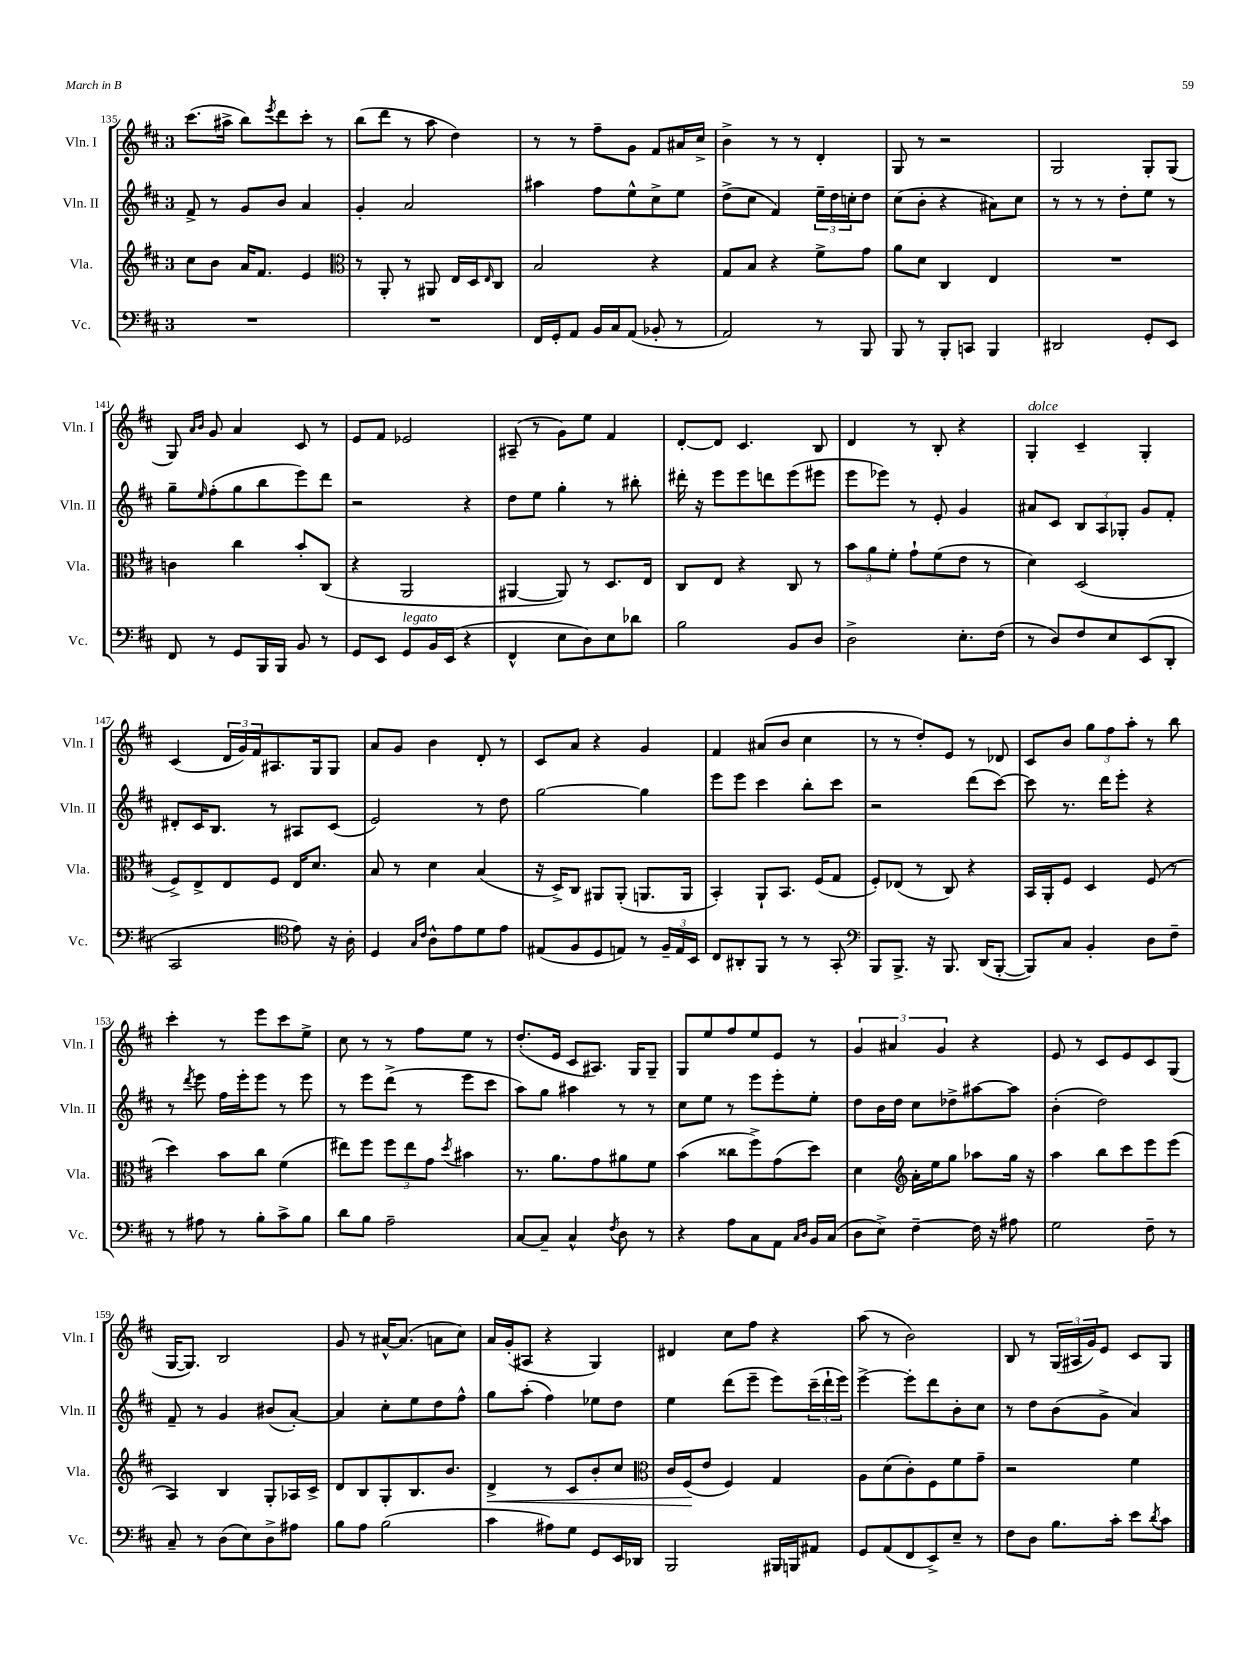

**kern	**kern	**dynam	**kern	**kern
*part4	*part3	*part3	*part2	*part1
*staff4	*staff3	*staff3	*staff2	*staff1
*I"Vc.	*I"Vla.	*	*I"Vln. II	*I"Vln. I
*I'Vc.	*I'Vla.	*	*I'Vln. II	*I'Vln. I
*clefF4	*clefG2	*	*clefG2	*clefG2
*k[f#c#]	*k[f#c#]	*	*k[f#c#]	*k[f#c#]
*M3/4	*M3/4	*	*M3/4	*M3/4
=135	=135	=135	=135	=135
2.r	8cc#\L	.	8f#^/	(8.ccc#\L
.	8b\J	.	8r	.
.	.	.	.	16aa#X^\Jk
.	16a/KL	.	8g/L	8bb\L)
.	8.f#/J	.	.	.
.	.	.	.	8qeee/
.	.	.	8b/J	8ddd\
.	4e/	.	4a/	8ccc#'\J
.	.	.	.	8r
=136	=136	=136	=136	=136
*	*clefC3	*	*	*
2.r	8r	.	4g'/	(8bb\L
.	8AA'/	.	.	8ddd\J
.	8r	.	2a/	8r
.	8AA#X/	.	.	8aa\
.	16E/LL	.	.	4dd\)
.	16D/J	.	.	.
.	16qqE/	.	.	.
.	8C#/J	.	.	.
=137	=137	=137	=137	=137
16FF#/LL	2B/	.	4aa#X\	8r
16GG'/J	.	.	.	.
8AA/J	.	.	.	8r
16BB/LL	.	.	8ff#\L	8ff#~\L
16C#/J	.	.	.	.
(8AA/J	.	.	8ee^^\	8g\J
8BB-X'/	4r	.	8cc#^\	8f#/L
8r	.	.	8ee\J	16a#X/L
.	.	.	.	16cc#^/JJ
=138	=138	=138	=138	=138
2AA/)	8G/L	.	(8dd^\L	4b^\
.	8B/J	.	8cc#\J	.
.	4r	.	4f#/)	8r
.	.	.	.	8r
8r	8f#^\L	.	24ee~\LL	4d'/
.	.	.	24dd\	.
.	.	.	24ccn'\J	.
8BBB/	8g\J	.	8dd\J	.
=139	=139	=139	=139	=139
8BBB/	8a\L	.	(8cc#\L	8G/
8r	8d\J	.	8b'\J	8r
8BBB'/L	4C#/	.	4r	2r
8CCn/J	.	.	.	.
4BBB/	4E/	.	8a#X\L)	.
.	.	.	8cc#\J	.
=140	=140	=140	=140	=140
2DD#X/	2.r	.	8r	2G/
.	.	.	8r	.
.	.	.	8r	.
.	.	.	8dd'\L	.
8GG'/L	.	.	8ee\J	8G'/L
8EE/J	.	.	8r	(8G/J
!!LO:LB:g=z
=141	=141	=141	=141	=141
8FF#/	4cn\	.	8gg~\L	8G/)
.	.	.	.	16qqa/LL
.	.	.	16qqee/	16qqb/JJ
8r	.	.	(8ff#'\	8g/
8GG/L	4cc#\	.	8gg\	4a/
16BBB/L	.	.	8bb\	.
16BBB/JJ	.	.	.	.
8BB/	8b'/L	.	8eee\)	8c#/
8r	(8C#/J	.	8ddd\J	8r
=142	=142	=142	=142	=142
8GG/L	4r	.	2r	8e/L
8EE/J	.	.	.	8f#/J
!LO:TX:a:i:t=legato	!	!	!	!
8GG/L	2AA/	.	.	2e-X/
16BB/L	.	.	.	.
(16EE/JJ	.	.	.	.
4r	.	.	4r	.
=143	=143	=143	=143	=143
4FF#^^/	[4AA#X/	.	8dd\L	(8A#X~/
.	.	.	8ee\J	8r
8E\L	8AA#/])	.	4gg'\	8g\L)
8D\)	8r	.	.	8ee\J
8E\	8.D/L	.	8r	4f#/
8d-X\J	.	.	8bb#X'\	.
.	16E/Jk	.	.	.
=144	=144	=144	=144	=144
2B\	8C#/L	.	16ddd#X'\	[8d'/L
.	.	.	16r	.
.	8E/J	.	8eee\L	8d/J]
.	4r	.	8eee\	4.c#/
.	.	.	8dddn\	.
8BB/L	8C#/	.	(8eee\	.
8D/J	8r	.	8eee#X\J	8B/
=145	=145	=145	=145	=145
2D^\	12b\L	.	8eee\L	4d/
.	12a\	.	.	.
.	.	.	8eee-X\J)	.
.	12f#'\J	.	.	.
.	8g`\L	.	8r	8r
.	(8f#\	.	8e'/	8B'/
8.E'\L	8e\J	.	4g/	4r
.	8r	.	.	.
(16F#\Jk	.	.	.	.
=146	=146	=146	=146	=146
!	!	!	!	!LO:TX:a:i:t=dolce
8r	4d\)	.	8a#X/L	4G'/
8D/L)	.	.	8c#/J	.
8F#/	(2D/	.	12B/L	4c#~/
.	.	.	12A/	.
8E/	.	.	.	.
.	.	.	12G-X'/J	.
(8EE/	.	.	8g/L	4G'/
8DD'/J	.	.	8f#'/J	.
!!LO:LB:g=z
=147	=147	=147	=147	=147
2CC#/	8F#^/L)	.	8d#X'/L	(4c#/
.	8E^/	.	16c#/K	.
.	.	.	8.B/J	.
.	8E/	.	.	24d/LL
.	.	.	.	24g/)
.	.	.	.	24f#/J
.	8F#/J	.	8r	8.A#X/
*clefC4	*	*	*	*
8e\)	16E/KL	.	8A#X/L	.
.	8.d/J	.	.	16G/k
16r	.	.	(8c#/J	8G/J
16A'\	.	.	.	.
=148	=148	=148	=148	=148
4D/	8B/	.	2e/)	8a/L
.	8r	.	.	8g/J
16qqG/LL	.	.	.	.
16qqc#/JJ	.	.	.	.
8A^^\L	4d\	.	.	4b\
8e\	.	.	.	.
8d\	(4B/	.	8r	8d'/
8e\J	.	.	8dd\	8r
=149	=149	=149	=149	=149
(8E#X/L	16r	.	[2gg\	8c#/L
.	16D^/KL)	.	.	.
8F#/	8C#/J	.	.	8a/J
8D/	8AA#X/L	.	.	4r
8En/J)	(8AA#'/J	.	.	.
8r	8.AAn/L	.	4gg\]	4g/
24F#~/LL	.	.	.	.
24E/	.	.	.	.
.	16AA/Jk	.	.	.
24BB/JJ	.	.	.	.
=150	=150	=150	=150	=150
8C#/L	4BB'/)	.	8eee\L	4f#/
8AA#X'/	.	.	8eee\J	.
8FF#/J	8AA`/L	.	4ccc#\	(8a#X/L
8r	8.BB/J	.	.	8b/J
8r	.	.	8bb'\L	4cc#\
.	(16F#/KL	.	.	.
8GG'/	8G/J	.	8ccc#\J	.
=151	=151	=151	=151	=151
*clefF4	*	*	*	*
8BBB/L	8F#'/L)	.	2r	8r
8.BBB^/J	(8E-X/J	.	.	8r
.	8r	.	.	8dd'/L)
16r	.	.	.	.
8.BBB/	8C#/)	.	.	8e/J
.	4r	.	(8ddd\L	8r
(16DD/KL	.	.	.	.
[8BBB'/J	.	.	[8ccc#\J)	8d-X/
=152	=152	=152	=152	=152
8BBB/L])	16BB/LL	.	8ccc#\]	8c#/L
.	16AA'/J	.	.	.
8C#/J	8F#/J	.	8.r	8b/J
4BB'/	4D/	.	.	12gg\L
.	.	.	16ddd\KL	.
.	.	.	.	12ff#\
.	.	.	8eee'\J	.
.	.	.	.	12aa'\J
8D\L	(8F#/	.	4r	8r
8F#~\J	8r	.	.	8bb\
!!LO:LB:g=z
=153	=153	=153	=153	=153
8r	4dd\)	.	8r	4ccc#'\
.	.	.	8qddd/	.
8A#X\	.	.	8eee\	.
8r	8b\L	.	16ff#\LL	8r
.	.	.	16eee'\J	.
8B'\L	8cc#\J	.	8eee\J	8eee\L
8c#^\	(4f#\	.	8r	8ccc#\
8B\J	.	.	8eee\	8ee^\J
=154	=154	=154	=154	=154
8d\L	8ee#X\L)	.	8r	8cc#\
8B\J	8ff#\J	.	8eee\L	8r
2A~\	12ff#\L	.	(8ddd^\J	8r
.	12ee#\	.	.	.
.	.	.	8r	8ff#\L
.	12g\J	.	.	.
.	8qdd/	.	.	.
.	4b#X\	.	8eee\L	8ee\J
.	.	.	8ccc#\J	8r
=155	=155	=155	=155	=155
[8C#/L	8.r	.	8aa\L)	(8.dd'/L
8C#~/J]	.	.	8gg\J	.
.	8.a\L	.	.	16e/Jk
4C#^^/	.	.	4aa#X\	8c#/L
.	8g\	.	.	8.A#X/J)
8qF#/	.	.	.	.
8D\	8a#X\	.	8r	.
.	.	.	.	16G/KL
8r	8f#\J	.	8r	8G~/J
=156	=156	=156	=156	=156
4r	(4b\	.	8cc#\L	8G/L
.	.	.	8ee\J	8ee/
8A\L	8cc##X\L	.	8r	8ff#/
8C#\	8ff#^\)	.	8eee\L	8ee/
8AA\J	(8g\	.	8eee'\	8e/J
16qqC#/LL	.	.	.	.
16qqD/JJ	.	.	.	.
16BB/LL	8dd\J)	.	8ee'\J	8r
(16C#/JJ	.	.	.	.
=157	=157	=157	=157	=157
8D\L	4d\	.	8dd\L	6g/
8E^\J)	.	.	16b\L	.
.	.	.	.	6a#X/
.	.	.	16dd\JJ	.
*	*clefG2	*	*	*
[4F#~\	16a'\LL	.	8cc#\L	.
.	16ee\J	.	.	.
.	.	.	.	6g/
.	8gg\J	.	8dd-X^\	.
16F#\]	8aa-X\L	.	[8aa#X\	4r
16r	.	.	.	.
8A#X\	16gg\Jk	.	8aa#\J]	.
.	16r	.	.	.
=158	=158	=158	=158	=158
2G\	4aa\	.	(4b'\	8e/
.	.	.	.	8r
.	8bb\L	.	2dd\)	8c#/L
.	8ccc#\	.	.	8e/
8F#~\	8eee\	.	.	8c#/
8r	(8eee\J	.	.	(8G/J
!!LO:LB:g=z
=159	=159	=159	=159	=159
8C#~/	4A/)	.	8f#~/	[16G/KL
.	.	.	.	8.G/J])
8r	.	.	8r	.
(8D\L	4B/	.	4g/	2B/
8E\)	.	.	.	.
8D^\	8G'/L	.	(8b#X/L	.
8A#X\J	16A-X/L	.	[8a'/J)	.
.	16c#^/JJ	.	.	.
=160	=160	=160	=160	=160
8B\L	8d/L	.	4a/]	8g/
8A\J	8B/	.	.	8r
(2B\	8G'/	.	8cc#'\L	[16a#X^^/KL
.	.	.	.	(8.a#/J]
.	8.B/	.	8ee\	.
.	.	.	8dd\	8an\L
.	8.b/J	.	.	.
.	.	.	8ff#^^\J	8cc#\J)
=161	=161	=161	=161	=161
!	!	!LO:HP:b	!	!
4c#\	4d^/	<	8gg\L	16a/LL
.	.	.	.	(16g'/J
.	.	.	(8aa'\J	8A#X/J
8A#X\L)	8r	.	4ff#\)	4r
8G\J	8c#/L	.	.	.
8GG/L	8b'/	.	8ee-X\L	4G/)
16EE/L	8cc#/J	.	8dd\J	.
16DD-X/JJ	.	.	.	.
=162	=162	=162	=162	=162
*	*clefC3	*	*	*
2BBB/	16c#/LL	.	4ee\	4d#X/
.	(16F#/J	.	.	.
.	8e/J	[	.	.
.	4F#/)	.	(8ddd\L	8cc#\L
.	.	.	8eee~\J	8ff#\J
16BBB#X/LL	4G/	.	8eee\L)	4r
16BBBn/J	.	.	.	.
8AA#X/J	.	.	(24ccc#~\L	.
.	.	.	24ddd`\	.
.	.	.	24eee\JJ)	.
=163	=163	=163	=163	=163
8GG/L	8A\L	.	[4eee^\	(8aa\
(8AA/	(8d\	.	.	8r
8FF#/	8c#'\)	.	8eee'\L]	2b\)
8EE^/)	8F#\	.	8ddd\	.
8E~/J	8f#\	.	8b'\	.
8r	8g~\J	.	8cc#\J	.
=164	=164	=164	=164	=164
8F#\L	2r	.	8r	8B/
8D\J	.	.	8dd\L	8r
8.B\L	.	.	(8b\	(24G/LL
.	.	.	.	24A#X/
.	.	.	.	24g/J)
.	.	.	8g^\J	8e/J
16c#'\Jk	.	.	.	.
8e\L	4f#\	.	4a/)	8c#/L
8qd/	.	.	.	.
8c#\J	.	.	.	8G/J
==	==	==	==	==
*-	*-	*-	*-	*-
